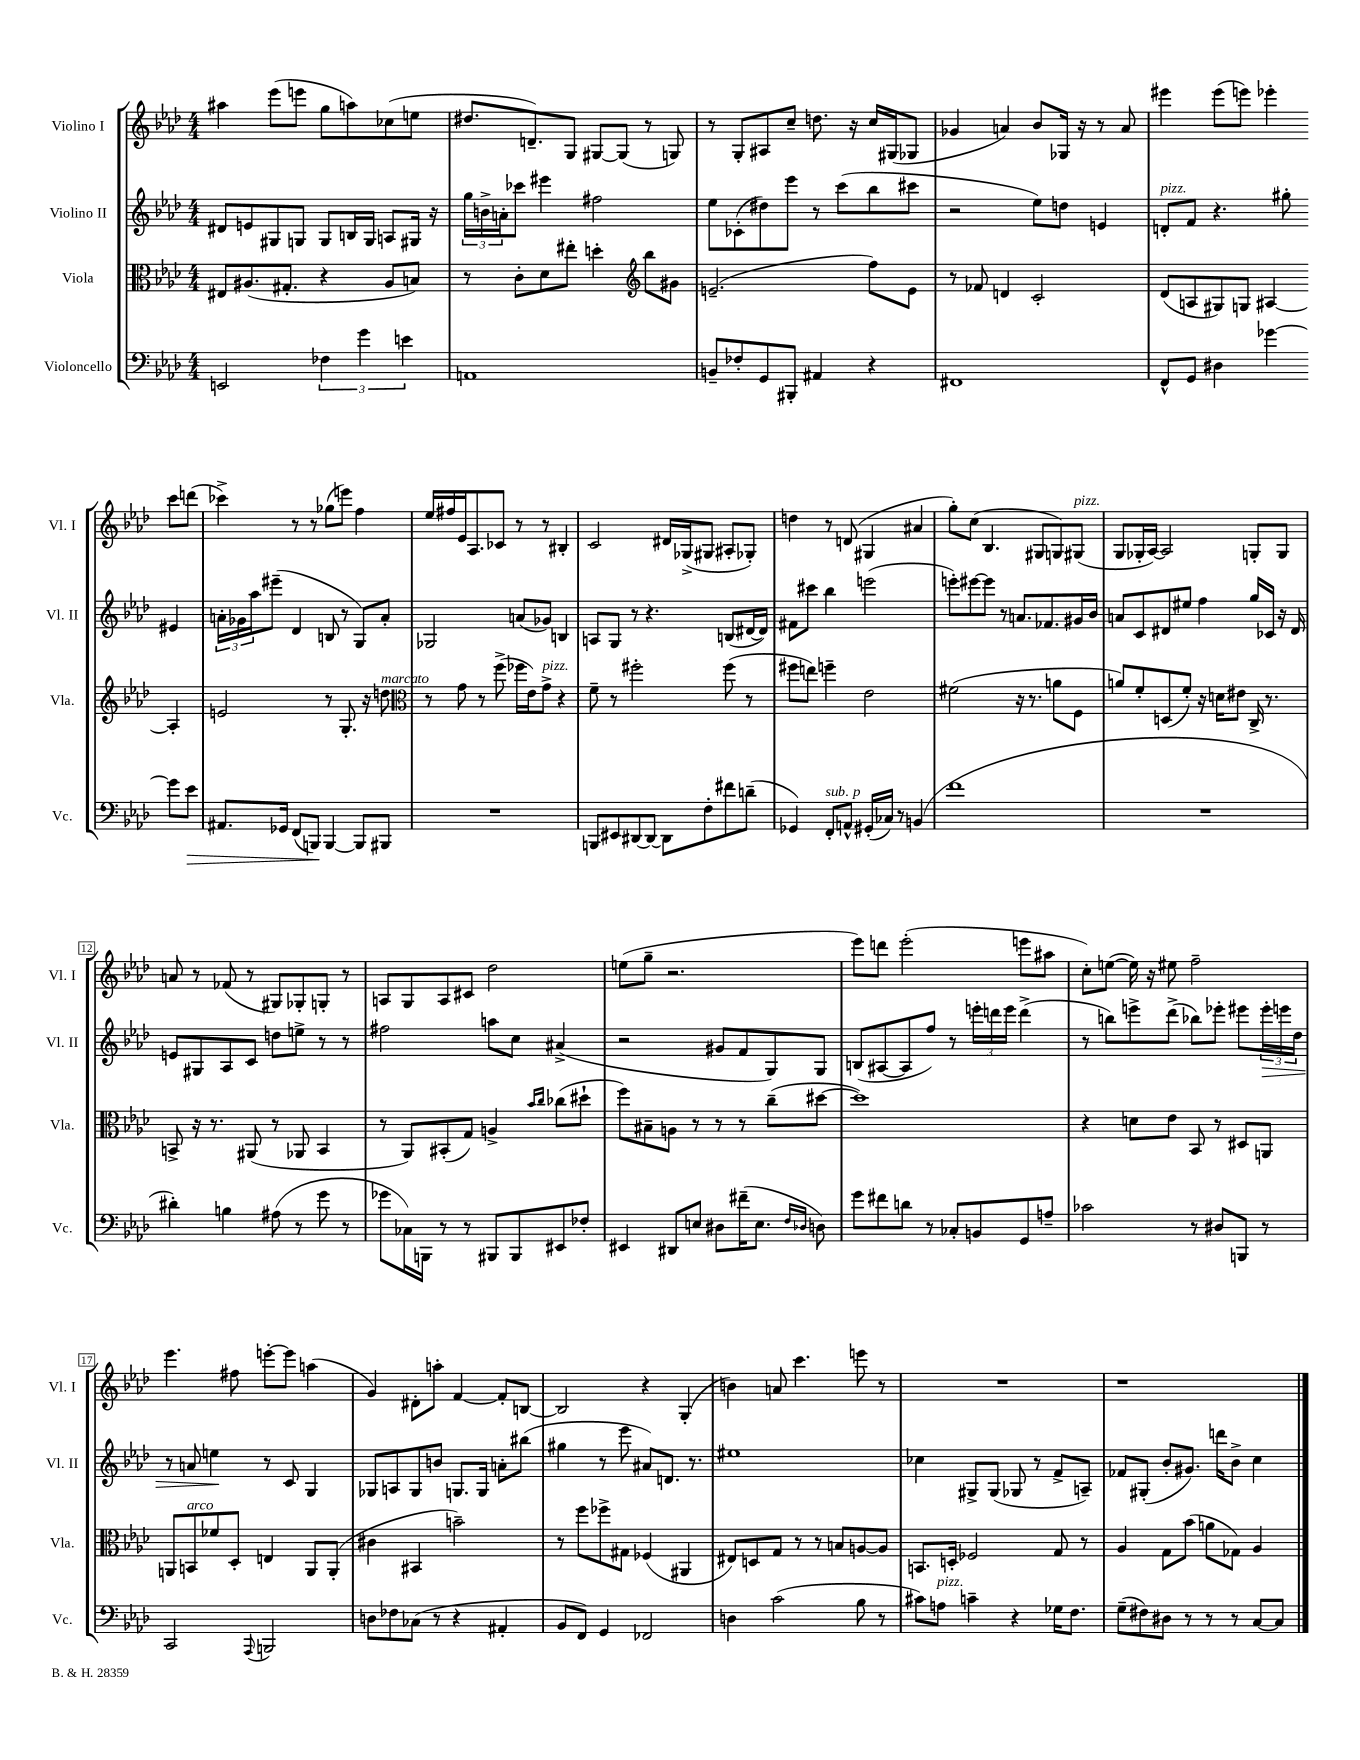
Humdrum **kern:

**kern	**dynam	**kern	**kern	**dynam	**kern
*part4	*part4	*part3	*part2	*part2	*part1
*staff4	*staff4	*staff3	*staff2	*staff2	*staff1
*I"Violoncello	*	*I"Viola	*I"Violino II	*	*I"Violino I
*I'Vc.	*	*I'Vla.	*I'Vl. II	*	*I'Vl. I
*clefF4	*	*clefC3	*clefG2	*	*clefG2
*k[b-e-a-d-]	*	*k[b-e-a-d-]	*k[b-e-a-d-]	*	*k[b-e-a-d-]
*M4/4	*	*M4/4	*M4/4	*	*M4/4
=1	=1	=1	=1	=1	=1
2EEn/	.	8E#X/L	8d#X/L	.	4aa#X\
.	.	(8.A#X/	8en/	.	.
.	.	.	8G#X/	.	(8eee-\L
.	.	8.G#X'/J	.	.	.
.	.	.	8Gn/J	.	8eeen\J
6F-X\	.	4r	8G/L	.	8gg\L
.	.	.	16Bn/L	.	8aan\)
6g\	.	.	.	.	.
.	.	.	16G/JJ	.	.
.	.	8A#/L	8An/L	.	(8cc-X\
6en\	.	.	.	.	.
.	.	8Bn/J)	16G#X/Jk	.	8een\J
.	.	.	16r	.	.
=2	=2	=2	=2	=2	=2
1AAn	.	8r	24gg\LL	.	8.dd#X/L
.	.	.	24bn^\	.	.
.	.	.	24an'\J	.	.
.	.	8c'\L	8ccc-X\J	.	.
.	.	.	.	.	8.dn~/)
.	.	8d-\	4eee#X\	.	.
.	.	8ee#X'\J	.	.	8G/J
.	.	4ddn'\	2ff#X\	.	[8G#X/L
.	.	.	.	.	(8G#/J]
*	*	*clefG2	*	*	*
.	.	8bb-\L	.	.	8r
.	.	8g#X\J	.	.	8Gn/)
=3	=3	=3	=3	=3	=3
8BBn~/L	.	(2.en~/	8ee-\L	.	8r
8F-X'/	.	.	(8c-X'\	.	8G'/L
8GG/	.	.	8dd#X\)	.	8A#X/
8BBB#X'/J	.	.	8eee-\J	.	8cc~/J
4AA#X/	.	.	8r	.	8.ddn\
.	.	.	(8ccc\L	.	.
.	.	.	.	.	16r
4r	.	8ff\L)	8bb-\	.	16cc/LL
.	.	.	.	.	(16G#X/J
.	.	8e\J	8ccc#X\J	.	8G-X/J
=4	=4	=4	=4	=4	=4
1FF#X	.	8r	2r	.	4g-X/
.	.	8f-X/	.	.	.
.	.	4dn/	.	.	4an/)
.	.	2c'/	8ee-\L)	.	8b-/L
.	.	.	8ddn\J	.	16G-X/Jk
.	.	.	.	.	16r
.	.	.	4en/	.	8r
.	.	.	.	.	8a/
=5	=5	=5	=5	=5	=5
!	!	!	!LO:TX:a:i:t=pizz.	!	!
8FF^^/L	.	(8d-/L	8dn'/L	.	4eee#X\
8GG/J	.	8An/	8f/J	.	.
4D#X\	.	8G#X/)	4.r	.	(8eee#\L
.	.	8Gn/J	.	.	8eeen\J)
[4g-X\	.	[4A#X/	.	.	4eee-X'\
.	.	.	8gg#X'\	.	.
8g-\L]	.	4A#'/]	4e#X/	.	8ccc\L
!	!LO:HP:b	!	!	!	!
8e-\J	>	.	.	.	(8dddn\J
!!LO:LB:g=z
=6	=6	=6	=6	=6	=6
8.AA#X/L	.	2en/	24an'\LL	.	4ccc-X^\)
.	.	.	24g-X\	.	.
.	.	.	24aa-\J	.	.
.	.	.	(8eee#X~\J	.	.
16GG-X/Jk	.	.	.	.	.
(8FF/L	.	.	4d-/	.	8r
8BBBn/J)	.	.	.	.	8r
[4BBB/	]	8r	8Bn/	.	(8gg-X\L
.	.	8.G'/	8r	.	8eeen\J)
8BBB/L]	.	.	8G/L)	.	4ff\
.	.	16r	.	.	.
!	!	!LO:TX:a:i:t=marcato	!	!	!
8BBB#X/J	.	8ddn\	8a'/J	.	.
=7	=7	=7	=7	=7	=7
*	*	*clefC3	*	*	*
1r	.	8r	2G-X/	.	16ee-/LL
.	.	.	.	.	16ff#X/
.	.	8g\	.	.	16e-/J
.	.	.	.	.	8.A-/
.	.	8r	.	.	.
.	.	(8ff^\	.	.	8c-X/J
.	.	16ff-X\LL	(8an/L	.	8r
.	.	16e-\J)	.	.	.
!	!	!LO:TX:a:i:t=pizz.	!	!	!
.	.	8g^\J	8g-X/J)	.	8r
.	.	4r	4Bn/	.	4B#X'/
=8	=8	=8	=8	=8	=8
8BBBn/L	.	8f~\	8An/L	.	2c/
8EE#X/	.	8r	8G/J	.	.
[8DD#X/	.	2ff#X'\	8r	.	.
8DD#/J_	.	.	4.r	.	.
8DD#\L]	.	.	.	.	16d#X/LL
.	.	.	.	.	(16G-X^/J
8F'\	.	.	.	.	8G#X/J
8f#X\	.	(8ff#\	(8Bn/L	.	8A#X'/L
(8dn~\J	.	8r	[16d#X/L	.	8G-X'/J)
.	.	.	16d#/JJ])	.	.
=9	=9	=9	=9	=9	=9
4GG-X/)	.	8ff#X\L	8f#X\L	.	4ddn\
.	.	8een\J)	8ccc#X\J	.	.
!LO:TX:a:i:t=sub. p	!	!	!	!	!
8FF'/L	.	4ffn~\	4bb-\	.	8r
8AAn^^/J	.	.	.	.	(8dn/
(16GG#X'/LL	.	2e-\	(2eeen\	.	4G#X/
16C-X/JJ)	.	.	.	.	.
8r	.	.	.	.	.
(4BBn/	.	.	.	.	4a#X/
=10	=10	=10	=10	=10	=10
1f	.	(2f#X\	8eeen'\L)	.	8gg'\L)
.	.	.	[8eee#X\	.	(8cc\J
.	.	.	8eee#\J]	.	4.B-/
.	.	.	8r	.	.
.	.	16r	8.an/L	.	.
.	.	8.r	.	.	.
.	.	.	.	.	8G#X/L
.	.	.	8.f-X/	.	.
.	.	8an\L	.	.	8Gn/)
!	!	!	!	!	!LO:TX:a:i:t=pizz.
.	.	8F\J	16g#X/L	.	(8G#X/J
.	.	.	16b-/JJ	.	.
=11	=11	=11	=11	=11	=11
1r	.	8an/L)	8an/L	.	8G/L
.	.	8f'/	8c/	.	16G-X'/L
.	.	.	.	.	[16A-/JJ)
.	.	(8Dn/	8d#X/	.	2A-/]
.	.	8f'/J)	8ee#X/J	.	.
.	.	16r	4ff\	.	.
.	.	16dn\KL	.	.	.
.	.	8e#X\J	.	.	.
.	.	16C^/	16gg/LL	.	8Gn'/L
.	.	8.r	16c-X/JJ	.	.
.	.	.	16r	.	8G/J
.	.	.	16d#/	.	.
!!LO:LB:g=z
=12	=12	=12	=12	=12	=12
4d#X'\)	.	8BBn^/	8en/L	.	8an/
.	.	16r	8G#X/	.	8r
.	.	8.r	.	.	.
4Bn\	.	.	8A-/	.	(8f-X/
.	.	(8AA#X/	8c/J	.	8r
(8A#X\	.	8r	8ddn\L	.	8G#X/L)
8r	.	8AA-X/	8een^\J	.	8G-X'/
8g\	.	4BB/	8r	.	8Gn'/J
8r	.	.	8r	.	8r
=13	=13	=13	=13	=13	=13
8g-X\L	.	8r	2ff#X\	.	8An/L
16C-X\L)	.	8AA-/L)	.	.	8G/
16BBBn\JJ	.	.	.	.	.
8r	.	(8BB#X'/	.	.	8A/
8r	.	8G/J)	.	.	8c#X/J
8BBB#X/L	.	4An^/	8aan\L	.	2dd-\
8BBB#/	.	.	8cc\J	.	.
.	.	16qqb-/LL	.	.	.
.	.	16qqcc/JJ	.	.	.
8EE#X/	.	(8cc-X\L	(4a#X^/	.	.
8F-X'/J	.	8dd#X`\J	.	.	.
=14	=14	=14	=14	=14	=14
4EE#X/	.	8ff\L)	2r	.	(8een\L
.	.	8B#X~\	.	.	8gg~\J
8DD#X/L	.	8An\J	.	.	2.r
8En/J	.	8r	.	.	.
8D#X\L	.	8r	8g#X/L	.	.
(16f#X~\K	.	8r	8f/	.	.
8.E\J	.	.	.	.	.
.	.	(8cc~\L	8G/)	.	.
16qqF/LL	.	.	.	.	.
16qqD-X/JJ	.	.	.	.	.
8Dn\)	.	[8dd#X\J	8G/J	.	.
=15	=15	=15	=15	=15	=15
8g\L	.	1dd#])	(8Bn/L	.	8eee-\L)
8f#X\	.	.	[8A#X/	.	8dddn\J
8dn\J	.	.	8A#/]	.	(2eee-'\
8r	.	.	8ff/J)	.	.
8C-X'/L	.	.	8r	.	.
8BBn/	.	.	24eeen'\LL	.	.
.	.	.	24dddn\	.	.
.	.	.	24eee\JJ	.	.
8GG/	.	.	(4ddd^\	.	8eeen\L
8An~/J	.	.	.	.	8aa#X\J
=16	=16	=16	=16	=16	=16
2c-X\	.	4r	8r	.	8cc'\L)
.	.	.	8bbn\L)	.	([8een\J
.	.	8dn\L	8eeen^\	.	16ee\])
.	.	.	.	.	16r
.	.	8e-\J	(8ddd-^\J	.	8ee#X\
8r	.	8BB-/	8bb-X\L)	.	2ff~\
8D#X/L	.	8r	8eee-X'\J	.	.
8BBBn/J	.	8D#X/L	8eee#X\L	.	.
!	!	!	!	!LO:HP:b	!
8r	.	8AAn/J	24eee#'\L	>	.
.	.	.	24eeen\	.	.
.	.	.	24dd-\JJ	.	.
!!LO:LB:g=z
=17	=17	=17	=17	=17	=17
2CC/	.	8AAn/L	8r	.	4.eee-\
!	!	!LO:TX:a:i:t=arco	!	!	!
.	.	8BBn/	8an/	.	.
.	.	8f-X/	4een\	.	.
.	.	8D-'/J	.	.	8ff#X\
8qqAAA-/	.	.	.	.	.
2BBBn/	.	4En/	8r	]	[8eeen'\L
.	.	.	8c/	.	8eee\J]
.	.	8AA/L	4G/	.	(4aan\
.	.	(8AA'/J	.	.	.
=18	=18	=18	=18	=18	=18
8Dn\L	.	4c#X\	8G-X/L	.	4g/)
8F-X\	.	.	8An/	.	.
(8C-X\J	.	4BB#X/	8G-/	.	8d#X'\L
8r	.	.	8bn/J	.	8aan'\J
4r	.	2bn~\)	8.Gn/L	.	[4f/
.	.	.	16G/Jk	.	.
4AA#X'/	.	.	8an'\L	.	8f'/L]
.	.	.	(8bb#X\J	.	[8Bn/J
=19	=19	=19	=19	=19	=19
8BB-/L	.	8r	4gg#X\	.	2B/]
8FF/J)	.	8ff\L	.	.	.
4GG/	.	8ff-X^\	8r	.	.
.	.	8G#X\J	8eee-\	.	.
2FF-X/	.	(4F-X/	8a#X/L)	.	4r
.	.	.	8.dn/J	.	.
.	.	4AA#X/	.	.	(4G'/
.	.	.	8.r	.	.
=20	=20	=20	=20	=20	=20
4Dn\	.	8E#X/L)	1ee#X	.	4bn\)
.	.	8Dn/	.	.	.
(2c\	.	8G/J	.	.	8an/
.	.	8r	.	.	4.ccc\
.	.	8r	.	.	.
.	.	8Bn/L	.	.	.
8B-\	.	[8An/	.	.	8eeen\
8r	.	8A/J]	.	.	8r
=21	=21	=21	=21	=21	=21
8c#X\L)	.	8.BBn/L	4cc-X\	.	1r
!LO:TX:a:i:t=pizz.	!	!	!	!	!
8An\J	.	.	.	.	.
.	.	16Dn'/Jk	.	.	.
4cn~\	.	2F-X/	8G#X^/L	.	.
.	.	.	(8G#/J	.	.
4r	.	.	8G-X/	.	.
.	.	.	8r	.	.
16G-X\KL	.	8G/	8f^/L	.	.
8.F\J	.	.	.	.	.
.	.	8r	8An~/J)	.	.
=22	=22	=22	=22	=22	=22
(8G~\L	.	4A-/	8f-X/L	.	1r
8F#X\)	.	.	(8G#X'/J	.	.
8D#X\J	.	8G\L	8b-'/L	.	.
8r	.	(8b-\J	8.g#X/J)	.	.
8r	.	8an\L	.	.	.
.	.	.	16dddn\KL	.	.
8r	.	8G-X\J)	8b-^\J	.	.
[8C/L	.	4A-/	4cc\	.	.
8C/J]	.	.	.	.	.
==	==	==	==	==	==
*-	*-	*-	*-	*-	*-
